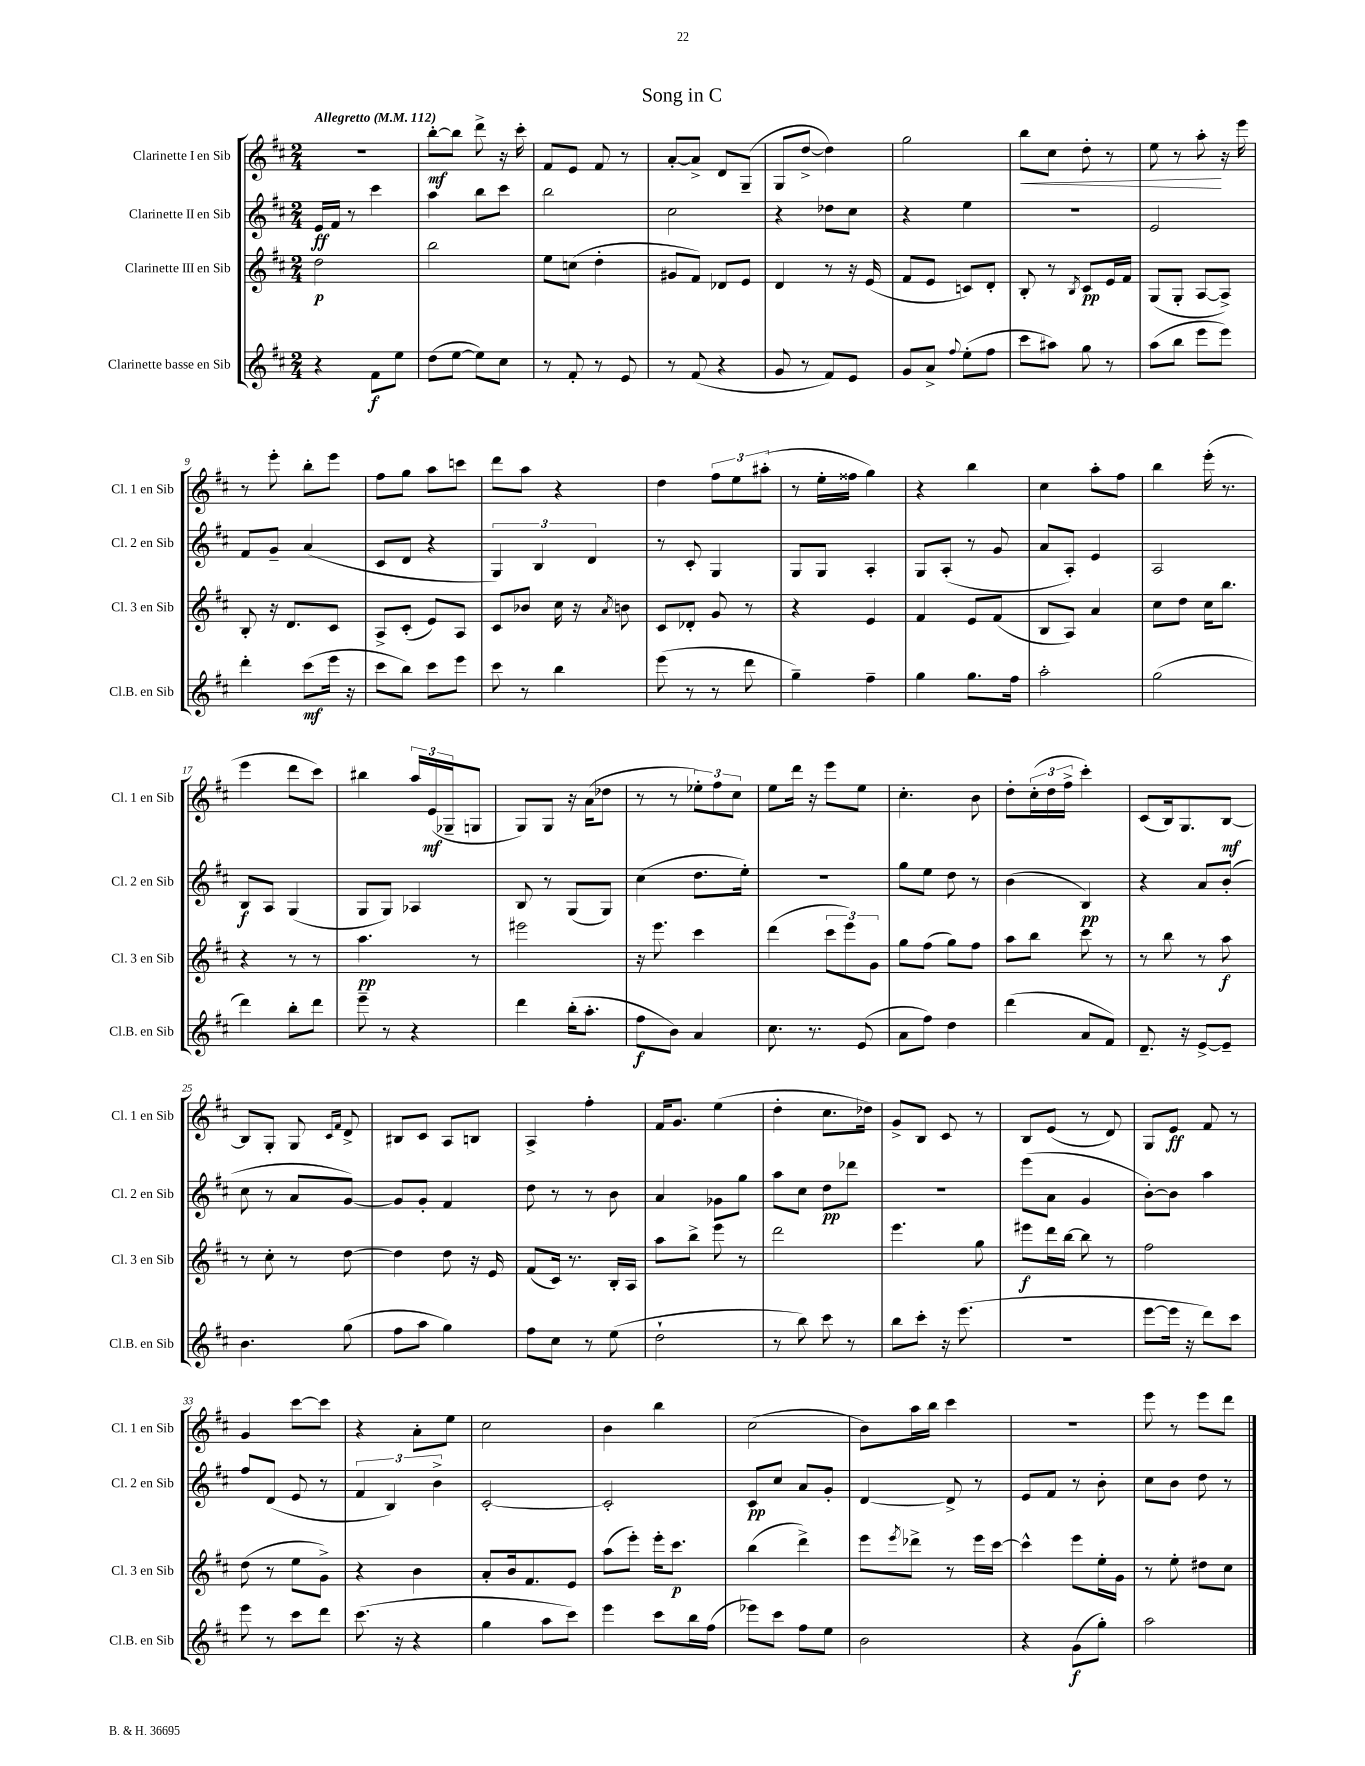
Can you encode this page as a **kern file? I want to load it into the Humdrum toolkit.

**kern	**dynam	**kern	**dynam	**kern	**dynam	**kern	**dynam
*part4	*part4	*part3	*part3	*part2	*part2	*part1	*part1
*staff4	*staff4	*staff3	*staff3	*staff2	*staff2	*staff1	*staff1
*I"Clarinette basse en Sib	*	*I"Clarinette III en Sib	*	*I"Clarinette II en Sib	*	*I"Clarinette I en Sib	*
*I'Cl.B. en Sib	*	*I'Cl. 3 en Sib	*	*I'Cl. 2 en Sib	*	*I'Cl. 1 en Sib	*
*clefG2	*	*clefG2	*	*clefG2	*	*clefG2	*
*k[f#c#]	*	*k[f#c#]	*	*k[f#c#]	*	*k[f#c#]	*
*M2/4	*	*M2/4	*	*M2/4	*	*M2/4	*
*MM112	*	*MM112	*	*MM112	*	*MM112	*
=1	=1	=1	=1	=1	=1	=1	=1
!	!	!	!	!	!	!LO:TX:a:B:t=Allegretto	!
4r	.	2dd\	p	16e/LL	ff	2r	.
.	.	.	.	16f#/JJ	.	.	.
.	.	.	.	8r	.	.	.
8f#\L	f	.	.	4ccc#\	.	.	.
8ee\J	.	.	.	.	.	.	.
=2	=2	=2	=2	=2	=2	=2	=2
(8dd\L	.	2bb\	.	4aa\	.	[8bb'\L	mf
[8ee\J	.	.	.	.	.	8bb\J]	.
8ee\L])	.	.	.	8bb\L	.	8ddd^\	.
8cc#\J	.	.	.	8ccc#\J	.	16r	.
.	.	.	.	.	.	16ccc#'\	.
=3	=3	=3	=3	=3	=3	=3	=3
8r	.	8ee\L	.	2bb\	.	8f#/L	.
8f#'/	.	(8ccn\J	.	.	.	8e/J	.
8r	.	4dd'\	.	.	.	8f#/	.
8e/	.	.	.	.	.	8r	.
=4	=4	=4	=4	=4	=4	=4	=4
8r	.	8g#X/L	.	2cc#\	.	[8a'/L	.
(8f#/	.	8f#/J)	.	.	.	8a^/J]	.
4r	.	8d-X/L	.	.	.	8d/L	.
.	.	8e/J	.	.	.	(8G~/J	.
=5	=5	=5	=5	=5	=5	=5	=5
8g/	.	4d/	.	4r	.	8G/L	.
8r	.	.	.	.	.	[8dd^/J	.
8f#/L)	.	8r	.	8dd-X\L	.	4dd\])	.
8e/J	.	16r	.	8cc#\J	.	.	.
.	.	(16e/	.	.	.	.	.
=6	=6	=6	=6	=6	=6	=6	=6
8g/L	.	8f#/L	.	4r	.	2gg\	.
8a^/J	.	8e/J	.	.	.	.	.
8qqff#/	.	.	.	.	.	.	.
(8ee'\L	.	8cn/L)	.	4ee\	.	.	.
8ff#\J	.	8d'/J	.	.	.	.	.
=7	=7	=7	=7	=7	=7	=7	=7
!	!	!	!	!	!	!	!LO:HP:b
8ccc#\L	.	8B'/	.	2r	.	8bb\L	<
8aa#X\J)	.	8r	.	.	.	8cc#\J	.
.	.	8qB/	.	.	.	.	.
8gg\	.	8c#/L	pp	.	.	8dd'\	.
8r	.	16e/L	.	.	.	8r	.
.	.	16f#/JJ	.	.	.	.	.
=8	=8	=8	=8	=8	=8	=8	=8
(8aa\L	.	(8G/L	.	2e/	.	8ee\	.
8bb\J	.	8G'/J	.	.	.	8r	.
8eee\L	.	[8A/L	.	.	.	8aa'\	.
8eee\J)	.	8A^/J])	.	.	.	16r	[
.	.	.	.	.	.	16eee\	.
!!LO:LB:g=z
=9	=9	=9	=9	=9	=9	=9	=9
4ddd'\	.	8B'/	.	8f#/L	.	8r	.
.	.	16r	.	8g~/J	.	8eee'\	.
.	.	8.d/L	.	.	.	.	.
(8ccc#\L	mf	.	.	(4a/	.	8bb'\L	.
16eee\Jk	.	8c#/J	.	.	.	8eee\J	.
16r	.	.	.	.	.	.	.
=10	=10	=10	=10	=10	=10	=10	=10
8ccc#\L	.	8A^/L	.	8c#/L	.	8ff#\L	.
8bb\J)	.	(8c#'/J	.	8d/J	.	8gg\J	.
8ccc#\L	.	8e/L)	.	4r	.	8aa\L	.
8eee\J	.	8A/J	.	.	.	8cccn\J	.
=11	=11	=11	=11	=11	=11	=11	=11
8ccc#\	.	8c#/L	.	6G/)	.	8ddd\L	.
8r	.	8b-X/J	.	.	.	8aa\J	.
.	.	.	.	6B/	.	.	.
4bb\	.	16cc#\	.	.	.	4r	.
.	.	16r	.	.	.	.	.
.	.	.	.	6d/	.	.	.
.	.	8qa/	.	.	.	.	.
.	.	8bn\	.	.	.	.	.
=12	=12	=12	=12	=12	=12	=12	=12
(8eee\	.	8c#/L	.	8r	.	4dd\	.
8r	.	8d-X'/J	.	8c#'/	.	.	.
8r	.	8g/	.	4G/	.	12ff#\L	.
.	.	.	.	.	.	12ee\	.
8ddd\	.	8r	.	.	.	.	.
.	.	.	.	.	.	(12aa#X'\J	.
=13	=13	=13	=13	=13	=13	=13	=13
4gg~\)	.	4r	.	8G/L	.	8r	.
.	.	.	.	8G/J	.	16ee'\LL	.
.	.	.	.	.	.	16ff##X\JJ	.
4ff#~\	.	4e/	.	4A'/	.	4gg\)	.
=14	=14	=14	=14	=14	=14	=14	=14
4gg\	.	4f#/	.	8G/L	.	4r	.
.	.	.	.	(8A'/J	.	.	.
8.gg\L	.	8e/L	.	8r	.	4bb\	.
.	.	(8f#/J	.	8g/	.	.	.
16ff#\Jk	.	.	.	.	.	.	.
=15	=15	=15	=15	=15	=15	=15	=15
2aa'\	.	8B/L	.	8a/L	.	4cc#\	.
.	.	8A/J)	.	8A'/J)	.	.	.
.	.	4a/	.	4e/	.	8aa'\L	.
.	.	.	.	.	.	8ff#\J	.
=16	=16	=16	=16	=16	=16	=16	=16
(2gg\	.	8cc#\L	.	2A/	.	4bb\	.
.	.	8dd\J	.	.	.	.	.
.	.	16cc#\KL	.	.	.	(16eee'\	.
.	.	8.bb\J	.	.	.	8.r	.
!!LO:LB:g=z
=17	=17	=17	=17	=17	=17	=17	=17
4ddd\)	.	4r	.	8B/L	f	4eee\	.
.	.	.	.	8A/J	.	.	.
8bb'\L	.	8r	.	(4G/	.	8ddd\L	.
8ddd\J	.	8r	.	.	.	8ccc#\J)	.
=18	=18	=18	=18	=18	=18	=18	=18
8eee~\	.	4.aa\	pp	8G/L	.	4bb#X\	.
8r	.	.	.	8G/J)	.	.	.
4r	.	.	.	4A-X/	.	24aa/LL	.
.	.	.	.	.	.	(24e/	mf
.	.	.	.	.	.	24G-X~/J	.
.	.	8r	.	.	.	8Gn/J	.
=19	=19	=19	=19	=19	=19	=19	=19
4ddd\	.	2eee#X\	.	8B/	.	8G/L)	.
.	.	.	.	8r	.	8G/J	.
(16bb'\KL	.	.	.	(8G/L	.	16r	.
8.aa'\J	.	.	.	.	.	(16a\KL	.
.	.	.	.	8G/J)	.	8dd-X\J	.
=20	=20	=20	=20	=20	=20	=20	=20
8ff#\L	f	16r	.	(4cc#\	.	8r	.
.	.	8.eee\	.	.	.	.	.
8b\J)	.	.	.	.	.	8r	.
4a/	.	4ccc#\	.	8.dd\L	.	12ee-X'\L)	.
.	.	.	.	.	.	12ff#\	.
.	.	.	.	.	.	12cc#\J	.
.	.	.	.	16ee'\Jk)	.	.	.
=21	=21	=21	=21	=21	=21	=21	=21
8.cc#\	.	(4ddd\	.	2r	.	8ee\L	.
.	.	.	.	.	.	16ddd\Jk	.
8.r	.	.	.	.	.	16r	.
.	.	12ccc#\L	.	.	.	8eee\L	.
.	.	12eee\)	.	.	.	.	.
(8e/	.	.	.	.	.	8ee\J	.
.	.	12g\J	.	.	.	.	.
=22	=22	=22	=22	=22	=22	=22	=22
8a\L	.	8gg\L	.	8gg\L	.	4.cc#'\	.
8ff#\J)	.	(8ff#\J	.	8ee\J	.	.	.
4dd\	.	8gg\L)	.	8dd\	.	.	.
.	.	8ff#\J	.	8r	.	8b\	.
=23	=23	=23	=23	=23	=23	=23	=23
(4ddd\	.	8aa\L	.	(4b\	.	8dd'\L	.
.	.	8bb\J	.	.	.	(24cc#'\L	.
.	.	.	.	.	.	24dd\	.
.	.	.	.	.	.	24ff#^\JJ	.
8a/L	.	8ccc#\	.	4B/)	pp	4ccc#'\)	.
8f#/J)	.	8r	.	.	.	.	.
=24	=24	=24	=24	=24	=24	=24	=24
8.d~/	.	8r	.	4r	.	(8c#/L	.
.	.	8bb\	.	.	.	16B/k)	.
16r	.	.	.	.	.	8.G/	.
[8e^/L	.	8r	.	8a/L	.	.	.
8e~/J]	.	8aa\	f	(8b'/J	.	[8B/J	mf
!!LO:LB:g=z
=25	=25	=25	=25	=25	=25	=25	=25
4.b\	.	8r	.	8cc#\	.	8B/L]	.
.	.	8cc#'\	.	8r	.	8G'/J	.
.	.	8r	.	8a/L	.	8G/	.
.	.	.	.	.	.	16qqc#/LL	.
.	.	.	.	.	.	16qqf#/JJ	.
(8gg\	.	[8dd\	.	[8g/J)	.	8d^/	.
=26	=26	=26	=26	=26	=26	=26	=26
8ff#\L	.	4dd\]	.	8g/L]	.	8B#X/L	.
8aa\J	.	.	.	8g'/J	.	8c#/J	.
4gg\)	.	8dd\	.	4f#/	.	8A/L	.
.	.	16r	.	.	.	8Bn/J	.
.	.	16e/	.	.	.	.	.
=27	=27	=27	=27	=27	=27	=27	=27
8ff#\L	.	(8f#/L	.	8dd\	.	4A^/	.
8cc#\J	.	16c#/Jk)	.	8r	.	.	.
.	.	8.r	.	.	.	.	.
8r	.	.	.	8r	.	4ff#'\	.
(8ee\	.	16B'/LL	.	8b\	.	.	.
.	.	16A/JJ	.	.	.	.	.
=28	=28	=28	=28	=28	=28	=28	=28
2dd`\	.	8aa\L	.	4a/	.	16f#/KL	.
.	.	.	.	.	.	8.g/J	.
.	.	8bb^\J	.	.	.	.	.
.	.	8eee\	.	8g-X\L	.	(4ee\	.
.	.	8r	.	8gg\J	.	.	.
=29	=29	=29	=29	=29	=29	=29	=29
8r	.	2ddd\	.	8aa\L	.	4dd'\	.
8bb\)	.	.	.	8cc#\J	.	.	.
8ccc#\	.	.	.	8dd\L	pp	8.cc#\L	.
8r	.	.	.	8ddd-X\J	.	.	.
.	.	.	.	.	.	16dd-X\Jk)	.
=30	=30	=30	=30	=30	=30	=30	=30
8bb\L	.	4.eee\	.	2r	.	8g^/L	.
8ccc#'\J	.	.	.	.	.	8B/J	.
16r	.	.	.	.	.	8c#/	.
(8.eee\	.	.	.	.	.	.	.
.	.	8gg\	.	.	.	8r	.
=31	=31	=31	=31	=31	=31	=31	=31
2r	.	8eee#X\L	f	(8eee\L	.	8B/L	.
.	.	16ddd\L	.	8a\J	.	(8e/J	.
.	.	[16bb\JJ	.	.	.	.	.
.	.	8bb\]	.	4g/	.	8r	.
.	.	8r	.	.	.	8d/)	.
=32	=32	=32	=32	=32	=32	=32	=32
[8eee\L	.	2ff#\	.	[8b'\L)	.	8G/L	.
16eee\Jk]	.	.	.	8b\J]	.	8e/J	ff
16r	.	.	.	.	.	.	.
8ddd\L)	.	.	.	4aa\	.	8f#/	.
8ccc#\J	.	.	.	.	.	8r	.
!!LO:LB:g=z
=33	=33	=33	=33	=33	=33	=33	=33
8eee\	.	(8dd\	.	8ff#/L	.	4g/	.
8r	.	8r	.	(8d/J	.	.	.
8ccc#\L	.	8ee\L	.	8e/	.	[8ccc#\L	.
8ddd\J	.	8g^\J)	.	8r	.	8ccc#\J]	.
=34	=34	=34	=34	=34	=34	=34	=34
(8.ccc#\	.	4r	.	6f#/	.	4r	.
.	.	.	.	6B/)	.	.	.
16r	.	.	.	.	.	.	.
4r	.	4b\	.	.	.	8a'\L	.
.	.	.	.	6b^\	.	.	.
.	.	.	.	.	.	8ee\J	.
=35	=35	=35	=35	=35	=35	=35	=35
4gg\	.	8a'/L	.	[2c#'/	.	2cc#\	.
.	.	16b/k	.	.	.	.	.
.	.	8.f#/	.	.	.	.	.
8aa\L	.	.	.	.	.	.	.
8ccc#\J)	.	8e/J	.	.	.	.	.
=36	=36	=36	=36	=36	=36	=36	=36
4eee\	.	(8aa\L	.	2c#'/]	.	4b\	.
.	.	8eee'\J)	.	.	.	.	.
8ccc#\L	.	16eee'\KL	.	.	.	4bb\	.
.	.	8.ccc#\J	p	.	.	.	.
16bb\L	.	.	.	.	.	.	.
(16ff#\JJ	.	.	.	.	.	.	.
=37	=37	=37	=37	=37	=37	=37	=37
8eee-X\L)	.	(4bb\	.	8c#/L	pp	(2cc#\	.
8ccc#\J	.	.	.	8cc#/J	.	.	.
8ff#\L	.	4ddd^\)	.	8a/L	.	.	.
8ee\J	.	.	.	8g'/J	.	.	.
=38	=38	=38	=38	=38	=38	=38	=38
2b\	.	8eee\L	.	[4d/	.	8b\L)	.
.	.	8qeee/	.	.	.	.	.
.	.	8ddd-X^\J	.	.	.	16aa\L	.
.	.	.	.	.	.	16bb\JJ	.
.	.	8r	.	8d^/]	.	4ccc#\	.
.	.	16eee\LL	.	8r	.	.	.
.	.	[16ccc#\JJ	.	.	.	.	.
=39	=39	=39	=39	=39	=39	=39	=39
4r	.	4ccc#^^\]	.	8e/L	.	2r	.
.	.	.	.	8f#/J	.	.	.
(8g\L	f	8eee\L	.	8r	.	.	.
8gg'\J)	.	16ee'\L	.	8b'\	.	.	.
.	.	16g\JJ	.	.	.	.	.
=40	=40	=40	=40	=40	=40	=40	=40
2aa\	.	8r	.	8cc#\L	.	8eee\	.
.	.	8ee'\	.	8b\J	.	8r	.
.	.	8dd#X\L	.	8dd\	.	8eee\L	.
.	.	8cc#\J	.	8r	.	8ddd\J	.
==	==	==	==	==	==	==	==
*-	*-	*-	*-	*-	*-	*-	*-
